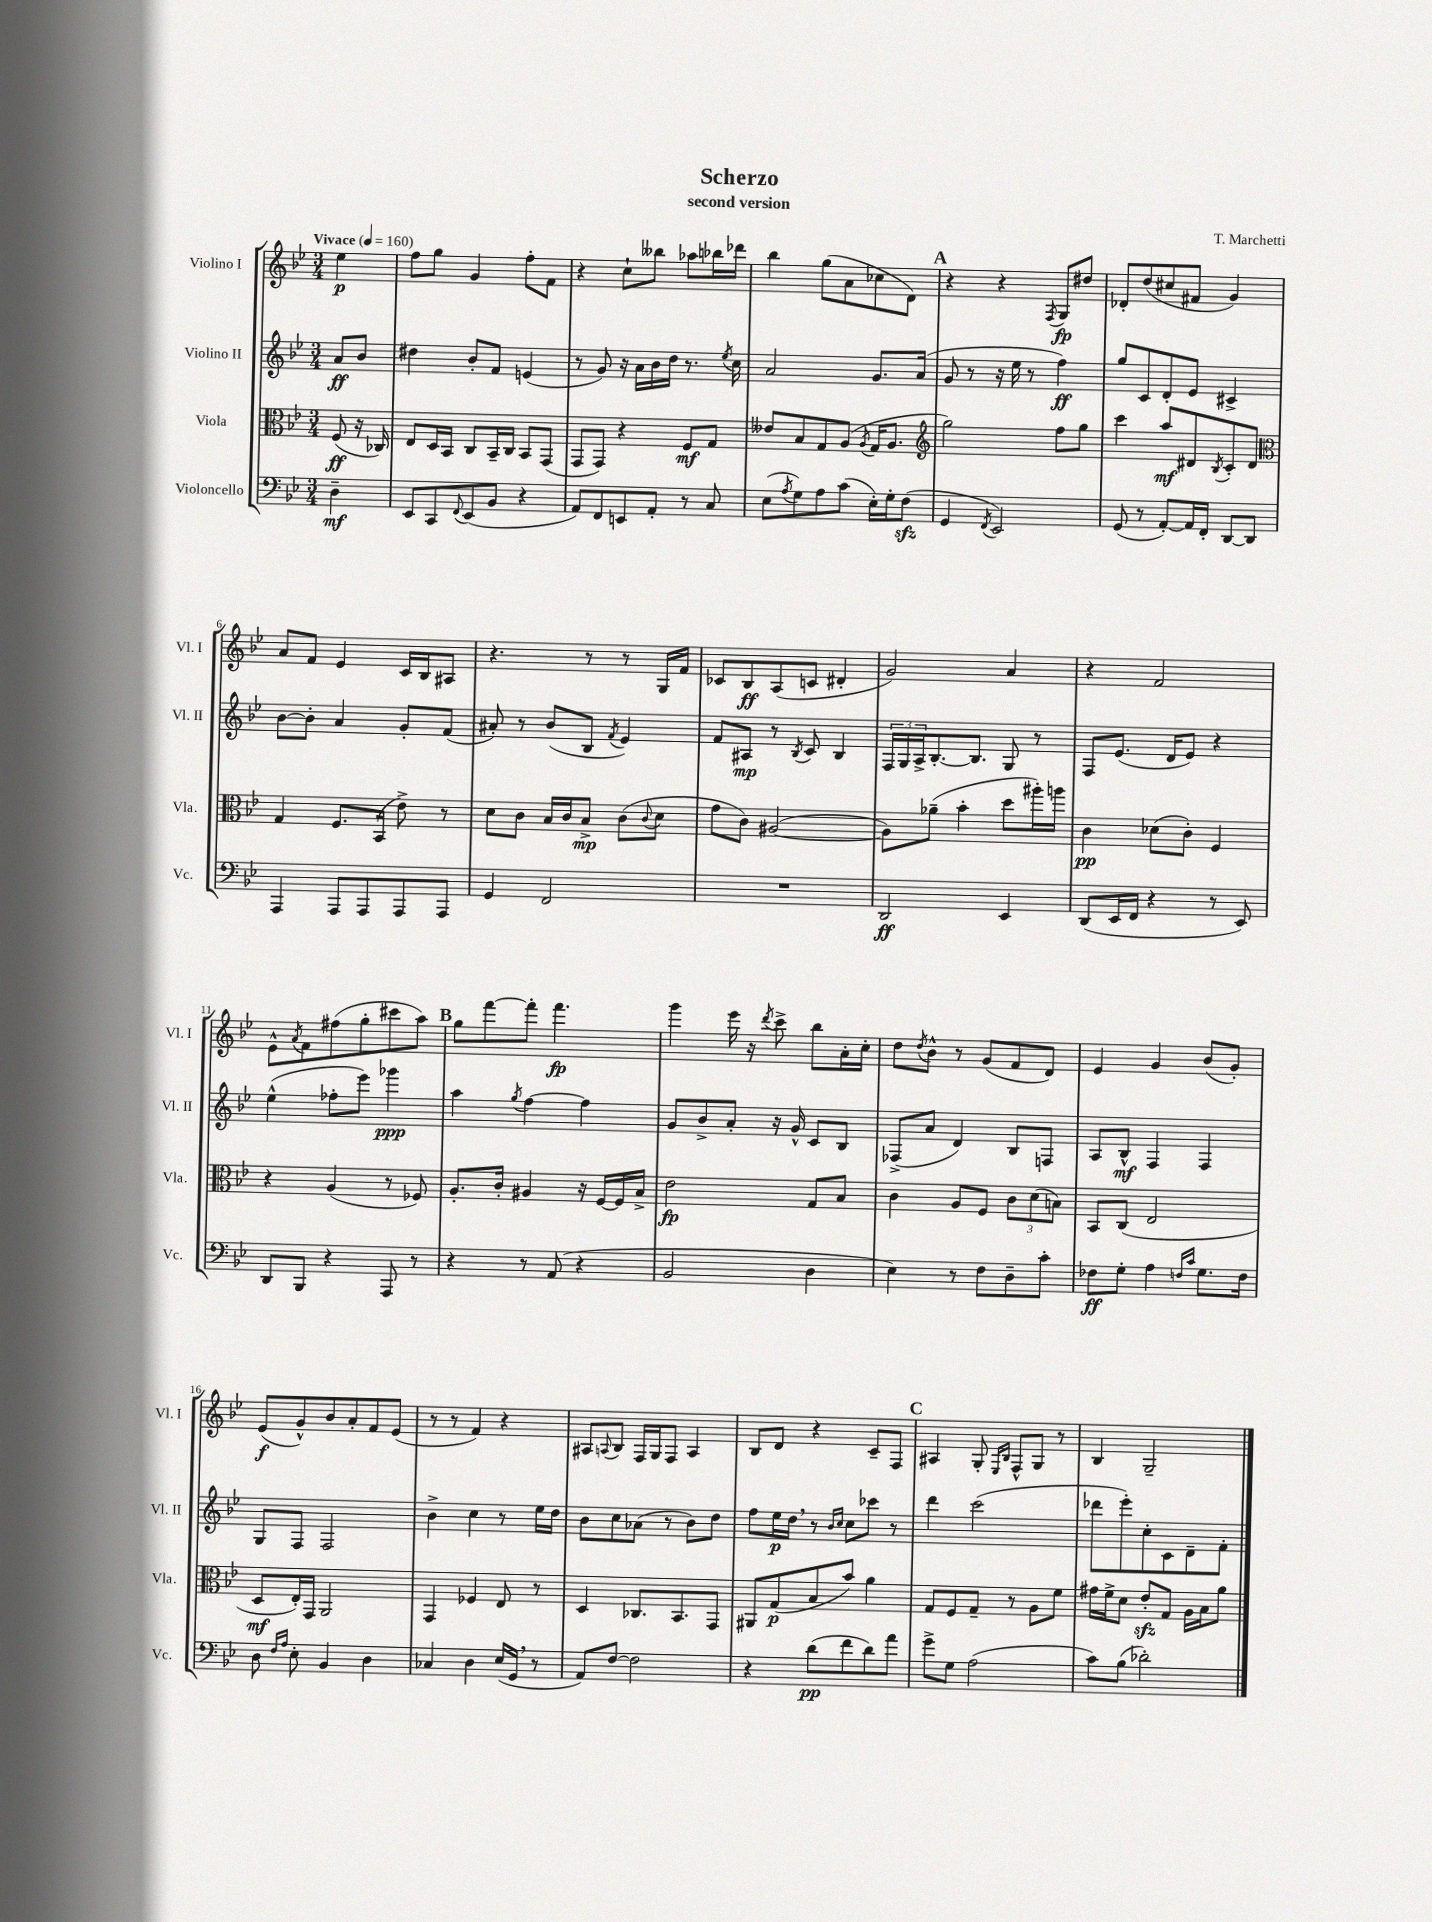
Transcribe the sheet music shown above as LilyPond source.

\header { title = "Scherzo" composer = "T. Marchetti" subtitle = "second version" }
<<
\new StaffGroup <<
\new Staff = "s0" \with { instrumentName = "Violino I" shortInstrumentName = "Vl. I" } {
    \clef treble \key bes \major \numericTimeSignature \time 3/4 \partial 4 \tempo "Vivace" 4 = 160
    ees''4\p |
    f''8 g''8 g'4 f''8-. f'8 |
    r4 c''8-! beses''8 aes''8 bes''16 des'''16 |
    bes''4 g''8( a'8 ces''8 d'8) |
    \mark \markup { \bold "A" } r4 r4 \acciaccatura { f8 } g8\fp dis''8 |
    des'8-. d''8( cis''8 fis'8 g'4) |
    a'8 f'8 ees'4 c'16 bes16 ais8 |
    r4. r8 r8 g16 f'16 |
    ces'8 bes8\ff a8( c'8 dis'4-. |
    g'2) a'4 |
    r4 f'2 |
    ees'8-^ \acciaccatura { a'8 } f'8 fis''8( g''8-. cis'''8 a''8) |
    \mark \markup { \bold "B" } g''8 f'''8~ f'''8-. f'''4.\fp |
    g'''4 ees'''16 r16 \acciaccatura { d'''8 } c'''8-> bes''8 a'16-. c''16-. |
    d''8 \acciaccatura { d''8 } bes'8-^ r8 g'8( f'8 d'8) |
    ees'4 g'4 bes'8( g'8-.) |
    ees'8\f( g'8-^) bes'8 a'8-. f'8 ees'8( |
    r8 r8 f'4) r4 |
    ais8 \appoggiatura { a8 } bes8 f16 g16 f8 a4 |
    bes8 d'8 r4 c'8-- f8 |
    \mark \markup { \bold "C" } ais4 g8-. \grace { ees16 bes16 } f8-^ g8 r8 |
    bes4 g2-- \bar "|." |
}
\new Staff = "s1" \with { instrumentName = "Violino II" shortInstrumentName = "Vl. II" } {
    \clef treble \key bes \major \numericTimeSignature \time 3/4 \partial 4
    a'8\ff bes'8 |
    dis''4 bes'8-. f'8 e'4( |
    r8 g'8) r16 a'16 bes'16 d''16 r8. \acciaccatura { ees''8 } c''16 |
    a'2 g'8. a'16( |
    \mark \markup { \bold "A" } g'8 r8 r16 ees''16 r8 f''4\ff) |
    g''8 c'8 d'8-. ees'8 cis'4-> |
    bes'8~ bes'8-. a'4 g'8-. f'8( |
    ais'8-.) r8 bes'8( bes8 \acciaccatura { f'8 } ees'4) |
    f'8 ais8\mp r8 \acciaccatura { bes8 } c'8 bes4 |
    \tuplet 3/2 { f16 g16 a16-> } bes8.~-. bes8. g8 r8 |
    f8 ees'8.( d'16 ees'8) r4 |
    ees''4-^( fes''8-. ees'''8) ges'''4\ppp |
    \mark \markup { \bold "B" } a''4 \acciaccatura { g''8 } f''4~ f''4 |
    g'8 bes'8-> a'8-. r16 g'16-^ c'8 bes8 |
    fes8->( a'8 d'4) bes8 f8 |
    a8 bes8-^\mf f4 f4 |
    g8 f8 f2 |
    bes'4-> c''4 r8 ees''16 d''16 |
    bes'8 c''8 aes'8( r8 bes'8) d''8 |
    f''8 ees''16\p d''16 \breathe r8 \grace { bes'16 c''16 } c''8 ces'''8 r8 |
    \mark \markup { \bold "C" } d'''4 c'''2( |
    des'''8 ees'''8-.) c''8-. c'8 d'8-- f'8-. \bar "|." |
}
\new Staff = "s2" \with { instrumentName = "Viola" shortInstrumentName = "Vla." } {
    \clef alto \key bes \major \numericTimeSignature \time 3/4 \partial 4
    f8\ff( r16 ces16) |
    ees8 d16 bes,16 c8 bes,16-- c16 bes,8 g,8( |
    g,8 g,8) r4 f8\mf g8 |
    eeses'8 bes8 g8 a8( \acciaccatura { a8 } g16 a8. |
    \mark \markup { \bold "A" } \clef treble g''2) f''8 g''8 |
    c'''4 a''8\mf dis'8 \acciaccatura { bes8 } c'8-. dis'8 |
    \clef alto g4 f8. bes,16( ees'8->) r8 |
    d'8 c'8 bes16 c'16 bes8->\mp c'8( \appoggiatura { c'8 } d'8 |
    g'8 c'8) ais2~( |
    ais8) aes'8--( bes'4-. d''8 ais''16-.) a''16 |
    c'4\pp des'8( c'8-.) f4 |
    r4 a4( r8 fes8) |
    \mark \markup { \bold "B" } a8.-. c'16-. ais4 r16 f16~ f16 bes16-> |
    ees'2\fp g8 bes8 |
    c'4 a8 f8 \tuplet 3/2 { c'8 d'8( b8) } |
    bes,8 c8( ees2 |
    d8\mf ees16-.) g,16 a,2 |
    g,4 fes4 ees8 r8 |
    d4 ces8. bes,8. g,8 |
    ais,8 g8\p( bes8 bes'8) a'4 |
    \mark \markup { \bold "C" } g8 f8 g8-- r8 a8 f'8 |
    gis'16 f'16-> d'8 ees'8-.\sfz g8 a16 bes16 a'8 \bar "|." |
}
\new Staff = "s3" \with { instrumentName = "Violoncello" shortInstrumentName = "Vc." } {
    \clef bass \key bes \major \numericTimeSignature \time 3/4 \partial 4
    d4--\mf |
    ees,8 c,8 \appoggiatura { f,8 } ees,8( bes,8 r4 |
    a,8) f,8 e,8 a,8-. r8 c8 |
    ees8( \acciaccatura { a8 } g8) a8 c'8( ees16-.) g16-. f8\sfz( |
    \mark \markup { \bold "A" } g,4 \acciaccatura { f,8 } ees,2) |
    g,8( r8 a,8~-.) a,16 f,16-. d,8~ d,8 |
    a,,4 a,,8 a,,8 a,,8 a,,8 |
    g,4 f,2 |
    R2. |
    d,2\ff ees,4 |
    d,8( ees,16 f,16 r4 r8 ees,8) |
    d,8 bes,,8 r4 a,,8 r8 |
    \mark \markup { \bold "B" } r4 r8 a,8( r4 |
    bes,2 d4 |
    ees4) r8 f8 d8-- c'8-. |
    fes8\ff g8-. a4 \grace { f16 c'16 } g8. f16 |
    d8 \grace { f16 a16 } ees8-. bes,4 d4 |
    ces4 d4 ees16( g,16 \breathe r8 |
    a,8) f8~ f2 |
    r4 d'8\pp( f'8 d'8) a'8 |
    \mark \markup { \bold "C" } g'8-> g8 a2( |
    c'8) bes8( des'2-.) \bar "|." |
}
>>
>>
